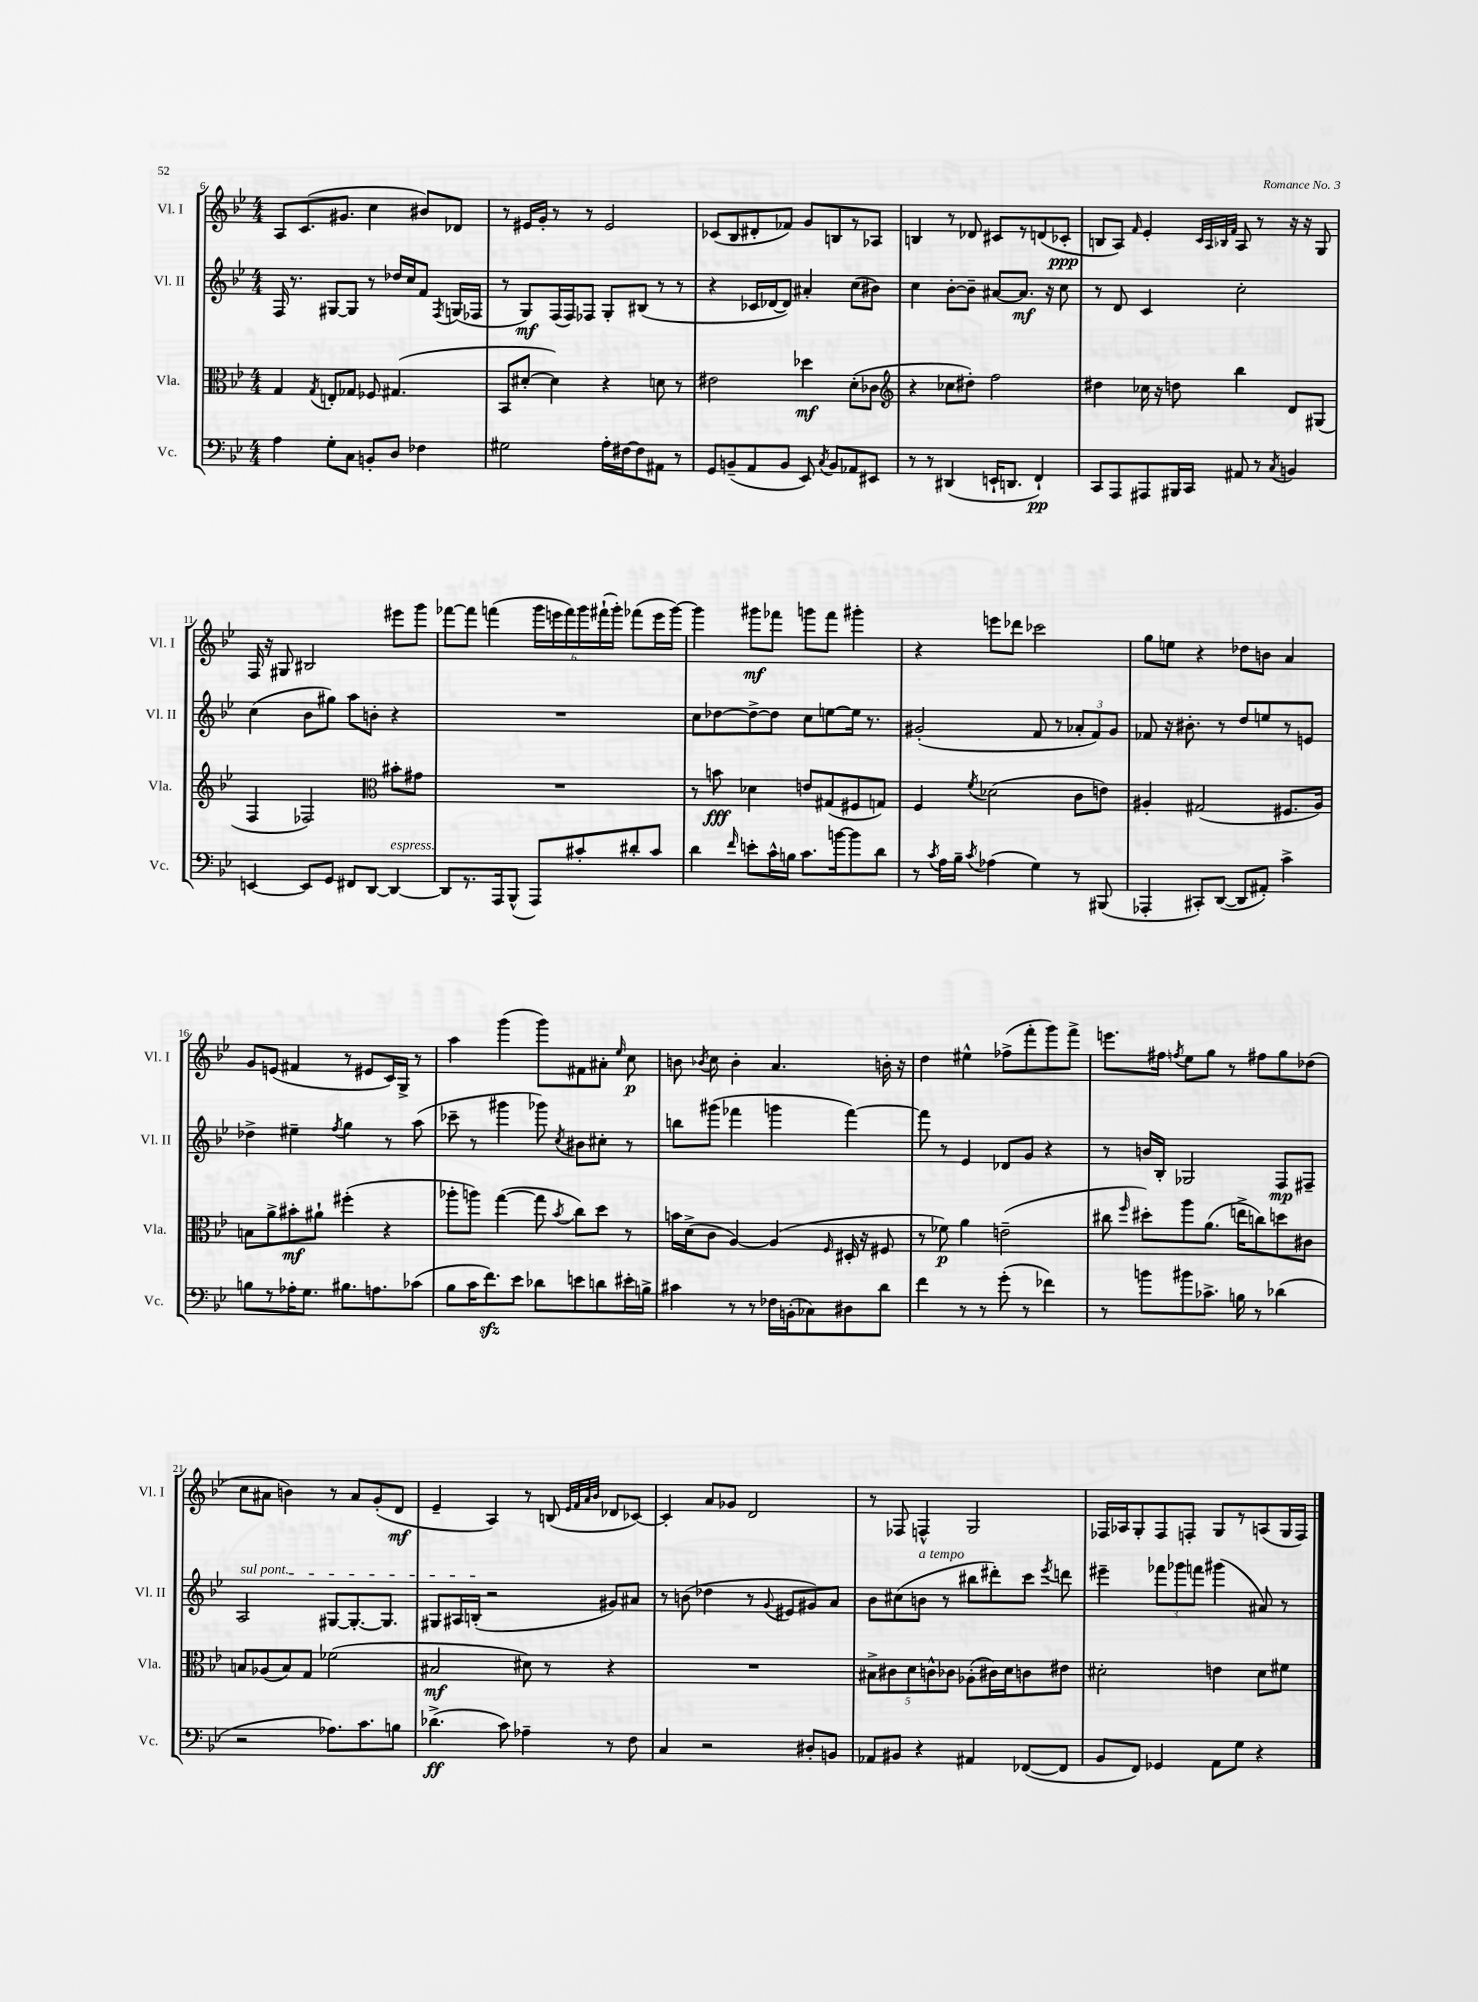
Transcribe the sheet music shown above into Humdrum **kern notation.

**kern	**kern	**kern	**kern
*staff4	*staff3	*staff2	*staff1
*clefF4	*clefC3	*clefG2	*clefG2
*k[b-e-]	*k[b-e-]	*k[b-e-]	*k[b-e-]
*M4/4	*M4/4	*M4/4	*M4/4
4A	4G	16F	8A
.	.	8.r	.
.	.	.	(8.c
.	8qG	.	.
8G'	8E'	[8G#	.
.	.	.	8.g#
8C	8G-	8G#]	.
8BB'	8F-	8r	4cc
8D	(4.G#	16dd-	.
.	.	16cc	.
4F-	.	8f	8b#)
.	.	8qF	.
.	.	(16G	8d-
.	.	16F-	.
=	=	=	=
2G#	8BB-	8r	8r
.	[8d#'	8G)	16e#
.	.	.	16g'
.	4d#])	(16F	8r
.	.	16F)	.
.	.	8F-	8r
16A'	4r	8G'	2e#
[16F#	.	.	.
8F#]	.	(8B#	.
8AA#	8d	8r	.
8r	8r	8r	.
=	=	=	=
8GG	2e#	4r	(8c-
(8BB~	.	.	8B-
8AA	.	16c-	8d#'
.	.	[16d-	.
8BB	.	8d-])	8f-)
8EE-)	4dd-	4a#'	8g
8qC	.	.	.
8BB	.	.	8B
8AA-	(8d'	(8cc	8r
8EE#	8c-	8b#)	8A-
=	=	=	=
*	*clefG2	*	*
8r	4r	4cc	4B
8r	.	.	.
(4DD#	8cc-	[8b-'	8r
.	8dd#')	8b-~]	8d-
16EE`	2ff	[8a#	8c#
8.DD	.	.	.
.	.	8.a#]	8r
4FF`)	.	.	(8d
.	.	16r	.
.	.	8cc	8c-'
=	=	=	=
8CC	4dd#	8r	8B
8AAA	.	8d	8A)
.	.	.	16qqf
8AAA#	16cc-	4c	4e-'
.	16r	.	.
16BBB#	8dd	.	.
16CC	.	.	.
.	.	.	32qqc
.	.	.	32qqA
.	.	.	32qqB-
.	.	.	32qqf
8AA#	4bb-	2cc'	8A
8r	.	.	8r
8qC	.	.	.
4BB	8d	.	16r
.	.	.	16r
.	(8G#	.	8G
=	=	=	=
[4EE	4F	(4cc	16F
.	.	.	16r
.	.	.	8G#
8EE]	2F-)	8b-	2B#
8GG	.	8gg#)	.
8FF#	.	8aa	.
[8DD	.	8b'	.
*	*clefC3	*	*
4DD_	8b#'	4r	8eee#
.	8g#	.	8ggg
=	=	=	=
8DD]	1r	1r	[8fff-
8.r	.	.	8fff-]
.	.	.	(4fff
16AAA	.	.	.
(8BBB-^^	.	.	.
8AAA)	.	.	24ggg
.	.	.	24eee
.	.	.	24fff)
8c#'	.	.	24ggg
.	.	.	(24fff#`
.	.	.	24ggg')
8d#'	.	.	(8fff-
8c#	.	.	16eee
.	.	.	[16ggg)
=	=	=	=
4d	8r	8cc	4ggg]
.	8b	[8dd-	.
16qqf	.	.	.
8e'	4d-	8dd-^_	8ggg#
16c^^	.	8dd-]	8fff-
16B	.	.	.
8.c	8e	8cc	8ggg
.	(8G#	[8ee	8fff-
[16b	.	.	.
8b]	8F#	16ee]	4ggg#'
.	.	8.r	.
8d	8G)	.	.
=	=	=	=
8r	4F	(2g#'	4r
8qc	.	.	.
16A	.	.	.
16B-~	.	.	.
8qc	8qf	.	.
(4A-	(2d-	.	8eee
.	.	.	8ddd-
4G)	.	8f	2ccc-
.	.	8r	.
8r	8c	12a-'	.
.	.	12f)	.
(8BBB#	8e)	.	.
.	.	12g#	.
=	=	=	=
4AAA-'	4A#'	8f-	8gg
.	.	16r	8ee
.	.	8.b#'	.
8CC#')	(2G#	.	4r
([8DD	.	8r	.
8DD]	.	8dd	8dd-
8AA#')	.	8ee	8b
4c^	8.F#	8r	4a
.	.	8e	.
.	16A#)	.	.
=	=	=	=
8B	8B	4dd-^	8g
8r	8a^	.	(8e
16A-'	8b#'	4ee#~	4f#
8.G	.	.	.
.	8a#`	.	.
.	.	8qff	.
8.B#	(4ff#'	4gg	8r
.	.	.	8e#
8.A	.	.	.
.	4r	8r	16c)
.	.	.	16G^
(8c-	.	(8aa	8r
=	=	=	=
8B-	8aa-'	8ccc-~	4aa
16c	8aa)	8r	.
8.f)	.	.	.
.	([4gg	4ggg#	(4ggg
8e-	.	.	.
8d-	8gg]	8ggg-)	8ggg)
.	8qb-	8qcc	.
8e	8cc)	8b#	8f#
8d	8dd	8cc#'	8a#'
.	.	.	16qqee-
16e#'	8r	8r	8cc
16B^	.	.	.
=	=	=	=
4c#	16b	8bb	8b
.	(16d^	.	.
.	.	.	8qb-
.	8c	(8ggg#	8cc
8r	[4A)	4fff-	4b-'
8r	.	.	.
16F-	(4A]	4ggg	4.a
(16BB'	.	.	.
8C-)	.	.	.
.	16qqF	.	.
8D#	16D#'	[4fff-)	.
.	16r	.	.
8d	8F#	.	16b'
.	.	.	16r
=	=	=	=
4f	8r	8fff-]	4dd
.	8f-)	8r	.
8r	4a	4e-	4ee#^^
8r	.	.	.
(8g'	(2e~	8d-	(8ff-^
8r	.	8g	8fff'
4f-)	.	4r	8ggg)
.	.	.	8fff^
=	=	=	=
8r	8cc#	8r	8.eee
.	16qqff	.	.
8b	8dd#')	16b	.
.	.	16B-'	16ff#
.	.	.	8qff
8b#	8aa	2G-	8ee-
8.c-^	(8.a	.	8gg
.	.	.	8r
16B	16ee^	.	.
8r	8cc)	.	8ff#
(4d-	8dd	8F	8gg
.	8c#	8F#~	(8dd-
=	=	=	=
2r	8B	2A	8cc
.	(8A-	.	8a#
.	8B)	.	4b)
.	8G	.	.
8.A-)	(2f-	[8G#	8r
.	.	8.G#'_	8a#
8.c	.	.	.
.	.	.	(8g'
.	.	8.G#]	.
8B	.	.	8d
=	=	=	=
(4.d-^	2B#	8G#	4e-~
.	.	16A#	.
.	.	(16B'	.
.	.	2r	4A)
8c)	.	.	.
4A-~	8d#)	.	8r
.	8r	.	(8B
.	.	.	32qqe-
.	.	.	32qqf
.	.	.	32qqa
.	.	.	32qqb-
8r	4r	8g#)	8d-
8F	.	8a#	[8c-)
=	=	=	=
4C	1r	8r	4c-']
.	.	(8b	.
2r	.	4dd-	8a
.	.	.	8g-
.	.	8r	2d
.	.	8qqg	.
.	.	8e#	.
8D#'	.	8g#)	.
8BB	.	8a	.
=	=	=	=
8AA-	10B#^	8b-	8r
.	10c#	.	.
8BB#	.	(8cc#	8F-
.	10d	.	.
4r	.	8b	4F^^
.	10c^^	.	.
.	.	8r	.
.	10c-	.	.
4AA#	(8A-'	8bb#	2G
.	16c#)	8ddd#')	.
.	16d	.	.
([8FF-	8c	8ccc	.
.	.	8qeee-	.
8FF-]	8e#	8ddd	.
=	=	=	=
8BB-	2d#'	4eee#~	16F-
.	.	.	16A-
8FF)	.	.	8G'
4GG-	.	12fff-	8F-
.	.	12ggg-	.
.	.	.	8F'
.	.	12fff	.
8AA	4e	(4ggg#	8G
8G	.	.	8r
4r	8d#	8a#)	(8A
.	8f#	8r	16G
.	.	.	16F)
==	==	==	==
*-	*-	*-	*-
